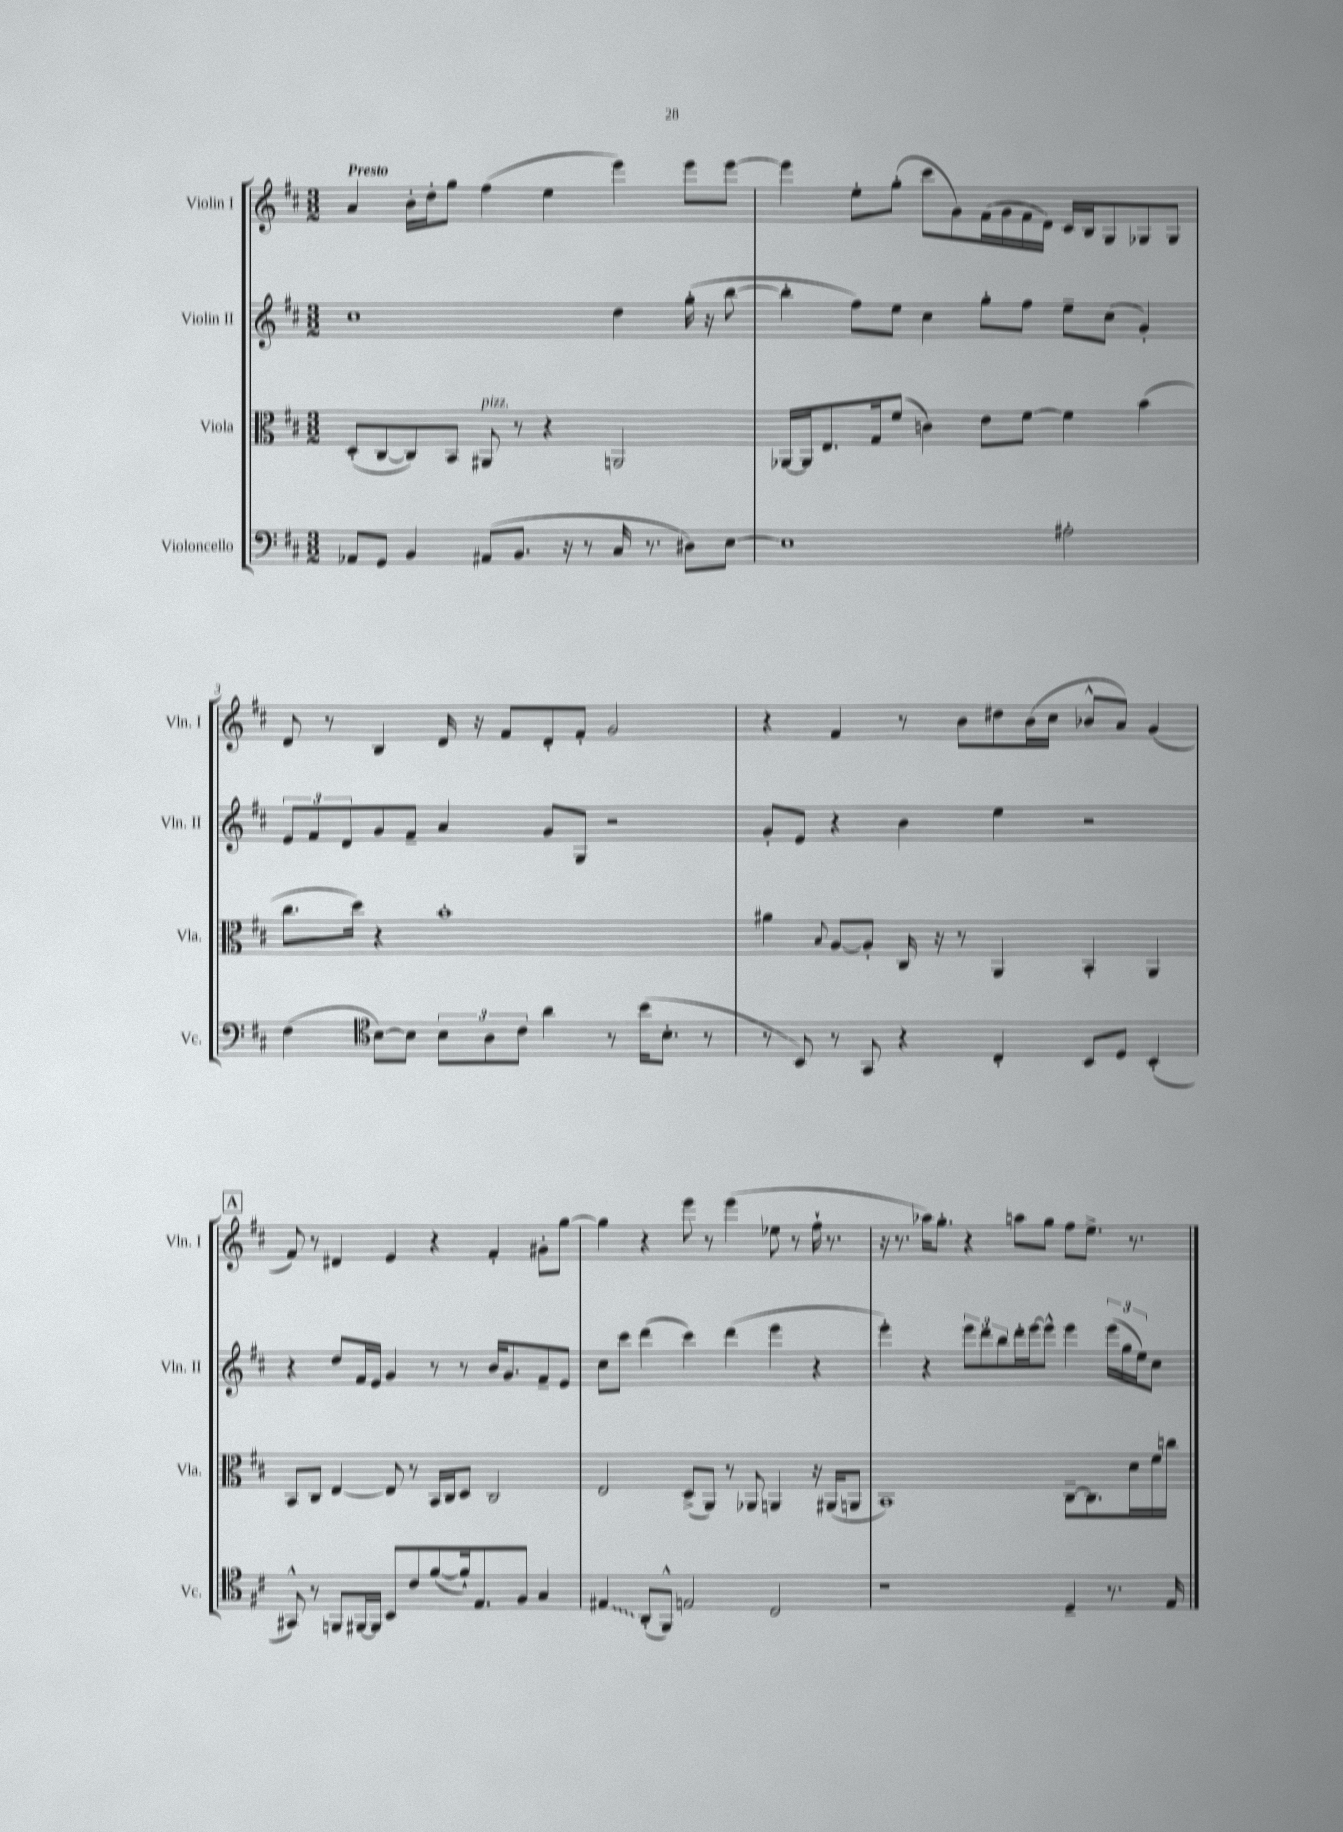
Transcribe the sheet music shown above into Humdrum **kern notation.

**kern	**kern	**kern	**kern
*staff4	*staff3	*staff2	*staff1
*clefF4	*clefC3	*clefG2	*clefG2
*k[f#c#]	*k[f#c#]	*k[f#c#]	*k[f#c#]
*M3/2	*M3/2	*M3/2	*M3/2
8AA-	(8D'	1cc#	4a
8GG	[8C#	.	.
4BB	8C#])	.	16b'
.	.	.	16dd'
.	8BB	.	8gg
(8AA#	8AA#	.	(4ff#
8.BB	8r	.	.
.	4r	.	4ee
16r	.	.	.
8r	.	.	.
16C#	2AA	4dd	4eee)
8.r	.	.	.
8D#)	.	(16gg'	8eee
.	.	16r	.
[8E	.	[8bb	[8eee
=	=	=	=
1E]	[16AA-	4bb']	4eee]
.	16AA-]	.	.
.	8.E	.	.
.	.	8ff#)	8ee'
.	16G	.	.
.	(8f#	8ee	(8gg'
.	4c)	4cc#	8ccc#
.	.	.	8g)
.	8e	8gg'	(16f#
.	.	.	16g
.	[8f#	8ff#	16f#
.	.	.	16d)
2A#'	4f#]	8ee~	16c#
.	.	.	16B
.	.	(8cc#	8G
.	(4b	4g')	8G-
.	.	.	8G-
=	=	=	=
(4F#	8.cc#	12e	8d
.	.	12f#	.
.	.	.	8r
.	.	12d	.
.	16dd)	.	.
*clefC4	*	*	*
[8B)	4r	8g	4B
8B]	.	8f#~	.
12B	1b'	4a	16d
.	.	.	16r
12A	.	.	.
.	.	.	8f#
12c#	.	.	.
4a	.	8g	8d'
.	.	8G	8f#'
8r	.	2r	2g
(16b	.	.	.
8.B'	.	.	.
8r	.	.	.
=	=	=	=
8r	4a#	8g'	4r
8BB)	.	8e	.
.	8qqB	.	.
8r	[8A	4r	4f#
8GG	8A']	.	.
4r	16C#	4b	8r
.	16r	.	.
.	8r	.	8b
4C#'	4AA	4ee	8dd#
.	.	.	(16b
.	.	.	16cc#
8BB	4BB'	2r	8b-^^
8D	.	.	8a)
(4BB'	4AA	.	(4g
=	=	=	=
8GG#^^)	8BB	4r	8f#)
8r	8C#	.	8r
8FF	[4E	8dd	4d#
[16FF#	.	16f#	.
16FF#]	.	16e	.
8BB	8E]	4g	4e
8c#	8r	.	.
([8f#	16BB	8r	4r
.	16C#	.	.
16f#`])	8D	8r	.
8.E	.	.	.
.	2C#	16b	4f#'
.	.	8.g	.
8F#	.	.	.
4G	.	8f#~	8g#'
.	.	8e	[8gg
=	=	=	=
4E#	2E	8cc#	4gg]
.	.	8ccc#	.
(8AA'	.	(4ddd	4r
8FF#^^)	.	.	.
2E	(8D^	4ccc#)	8eee
.	8AA)	.	8r
.	8r	(4ddd	(4eee
.	8AA-	.	.
2C#	4AA	4eee	8ee-
.	.	.	8r
.	16r	4r	16ff#`
.	(16AA#	.	8.r
.	8AA	.	.
=	=	=	=
1r	1BB)	4eee')	16r
.	.	.	8.r
.	.	4r	16aa-)
.	.	.	8.gg'
.	.	12eee	4r
.	.	12ddd	.
.	.	12bb	.
.	.	16ddd'	8aa
.	.	[16eee	.
.	.	8eee^^]	8gg
4D~	[8C#~	4eee	8ff#
.	8.C#]	.	8.ee^
8.r	.	(24eee	.
.	.	24gg	.
.	16d	.	8.r
.	.	24ee)	.
.	16f#	8cc#	.
16E	16cc	.	.
==	==	==	==
*-	*-	*-	*-
